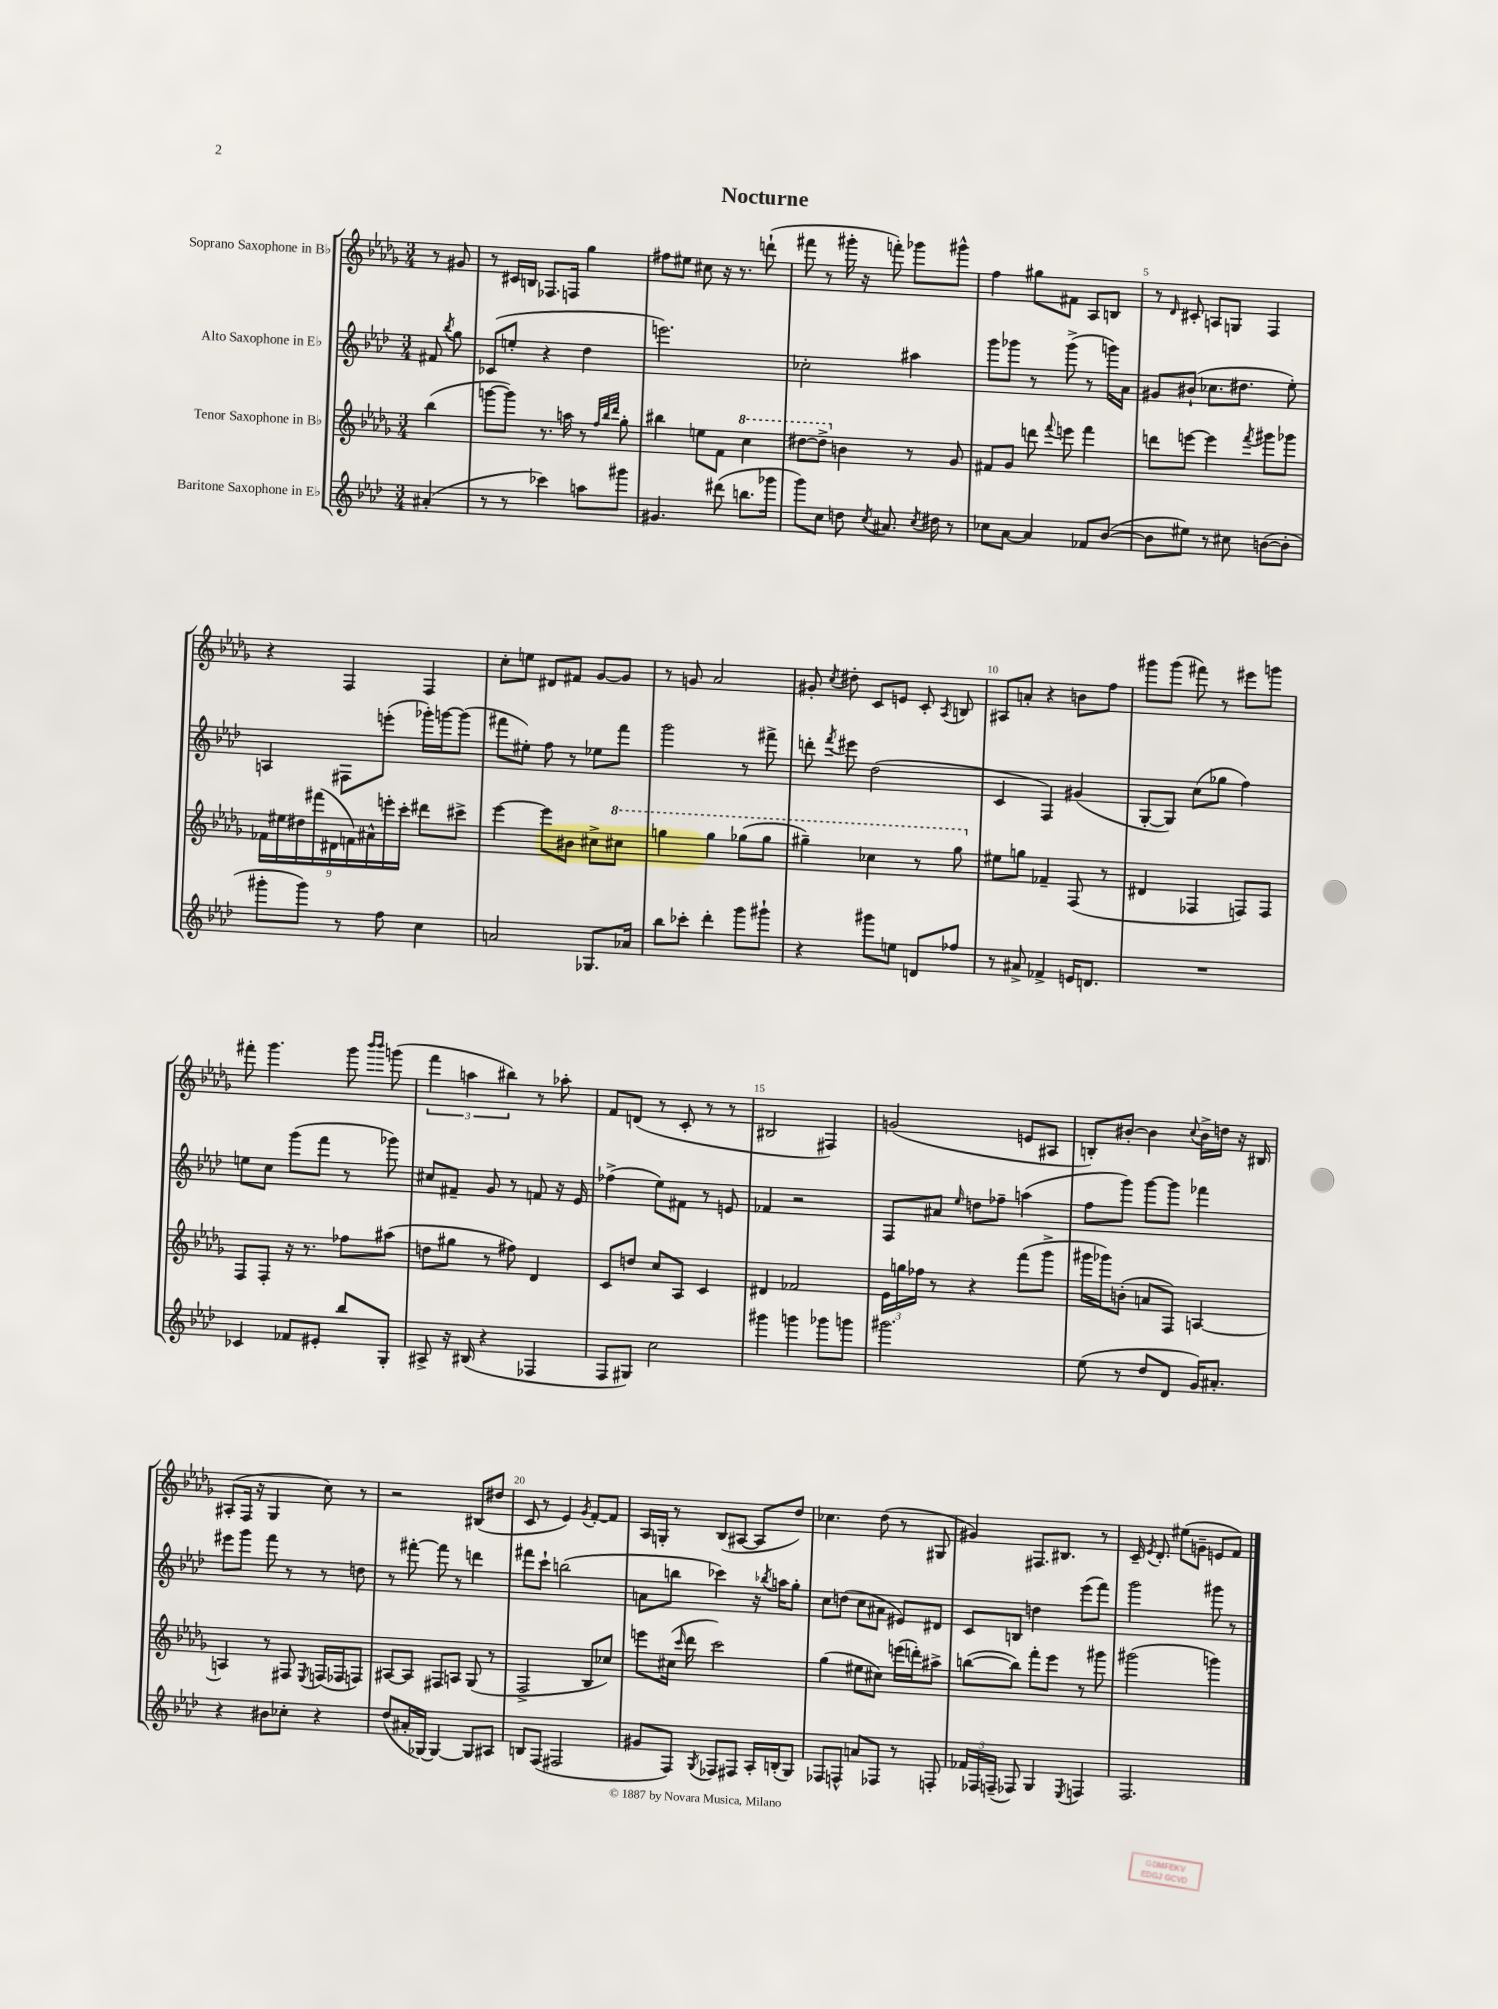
\header { title = "Nocturne" }
<<
\new StaffGroup <<
\new Staff = "s0" \with { instrumentName = "Soprano Saxophone in Bb" } {
    \clef treble \key des \major \numericTimeSignature \time 3/4 \partial 4
    \autoBeamOff r8 gis'8 |
    r8 cis'16[ b16] fes8.[ f16] ges''4 |
    fis''8[ eis''8] cis''8 r16 r8. d'''8-!( |
    fis'''8 r8 gis'''16-. r16 f'''8-.) ges'''8[ gis'''8]-^ |
    f''4 gis''8[ fis'8] aes8[ b8] |
    r8 \grace { des'16 } cis'8-. a8[ g8] f4 |
    r4 f4 f4 |
    c''8[-. e''8] dis'8[ fis'8] ges'8[~ ges'8] |
    r8 g'8 aes'2 |
    gis'8-. \acciaccatura { c''8 } dis''8-. c'8[ e'8] c'8-. \acciaccatura { aes8 } b8 |
    ais8[ a'8]-. r4 b'8[ f''8] |
    gis'''8[ gis'''8]( fis'''8) r8 eis'''8[ g'''8] |
    fis'''8-. ges'''4. ges'''8 \grace { bes'''16[ bes'''16] } g'''8( |
    \tuplet 3/2 { f'''4 a''4 bis''4) } r8 aes''8-. |
    f'8[ d'8]( r8 c'8-. r8 r8 |
    bis2 fis4) |
    g'2( e'8[ ais8] |
    b8[-.) bis'8]~-. bis'4 \appoggiatura { c''8 } bis'16[-> d''16] r16 bis16 |
    ais8[-.( f16] r16 ges4 c''8) r8 |
    r2 bis8[( dis''8] |
    c'8 r8 ees'4) \acciaccatura { ges'8 } f'8[~-. f'8] |
    aes16[ g16]-. r8 bes8[( ais8]~ ais8[ des''8]) |
    ces''4. des''8( r8 gis8 |
    gis'4) fis8.[ bis8.] r8 |
    c'16-- \acciaccatura { ees'8 } des'8.-. eis''8[( g'8]-- e'8[ f'8]) \bar "|." |
}
\new Staff = "s1" \with { instrumentName = "Alto Saxophone in Eb" } {
    \clef treble \key aes \major \numericTimeSignature \time 3/4 \partial 4
    \autoBeamOff fis'8 \acciaccatura { bes''8 } g''8 |
    ces'8[( e''8]-. r4 des''4 |
    e'''2.) |
    ces''2-. ais''4 |
    g'''8[ ges'''8] r8 ges'''8->( r8 g'''16[) aes'16] |
    gis'8[ bis'8]-!( ces''8.[ dis''8.] ees''8-.) |
    a4 fis8[ e'''8]-.( ges'''16[-.) g'''16~ g'''8]( |
    fis'''8[ eis''8]-.) f''8 r8 ees''8[ fis'''8] |
    g'''2 r8 fis'''8-> |
    d'''8-. \acciaccatura { f'''8 } eis'''8 des''2( |
    c'4 f4) gis'4( |
    g8[~-. g8]) c''8[( ges''8] f''4) |
    e''8[ c''8] g'''8[( f'''8] r8 ges'''8) |
    cis''8[ fis'8]-- g'8 r8 f'8 r16 ees'16 |
    fes''4->( ees''8[) fis'8] r8 e'8 |
    fes'4 r2 |
    f8[ ais'8] \grace { ees''16 } d''8[ fes''8]-- a''4( |
    f''8[ g'''8]) g'''8[~ g'''8] fes'''4 |
    eis'''8[ g'''8] f'''8 r8 r8 d''8 |
    r8 fis'''8~-. fis'''8 r8 d'''4 |
    fis'''8[ c'''8]-! b''2( |
    a'8[ b''8] ces'''4) r16 \acciaccatura { bes''8 } a''16[ g''8]-. |
    c''8[ d''8]( c''8[ ais'8] eis'8[) dis'8] |
    c'8[ b8] d''4 ees'''8[( f'''8]) |
    g'''2 gis'''8 r8 \bar "|." |
}
\new Staff = "s2" \with { instrumentName = "Tenor Saxophone in Bb" } {
    \clef treble \key des \major \numericTimeSignature \time 3/4 \partial 4
    \autoBeamOff bes''4( |
    g'''8[~ g'''8]) r8. a''16 r8 \grace { f''32[ bes''32 des'''32] } ges''8-. |
    bis''4 e''8[ f'8] \ottava #1 c'''4 |
    dis'''8[~ dis'''8]-> \ottava #0 b'4 r8 ges'8 |
    fis'8[ ges'8] d'''8 \appoggiatura { f'''8 } e'''8 f'''4 |
    d'''8[ e'''8]~ e'''4 \acciaccatura { f'''8 } gis'''8[ ges'''8] |
    \tuplet 9/8 { fes'16[ eis''16 dis''16 fis'''16( dis'16 f'16) ais'16-^ e'''16-. c'''16]-. } dis'''8[ cis'''8]-> |
    ees'''4~ ees'''8[ bis'8] cis''8[-> \ottava #1 cis'''8] |
    g'''4 g'''4 ges'''8[( ges'''8] |
    gis'''4--) ces'''4 r8 gis'''8 \ottava #0 |
    eis''8[ g''8] fes'4-- f8( r8 |
    dis'4 fes4 f8[) f8] |
    f8[ f8]-. r16 r8. fes''8[ ais''8]( |
    d''8[ gis''8] r8 fis''8) des'4 |
    c'8[ d''8] c''8[ aes8] c'4 |
    dis'4 fes'2 |
    \tuplet 3/2 { ees'16[ g''16 fes''16] } r8 r4 f'''8[( ges'''8]-> |
    gis'''16[ ges'''16) b'8]-.( a'8[ f8]) a4~ |
    a4 r8 fis8 \acciaccatura { ees8 } f16[( fes16 f8]) |
    ais8[~ ais8] fis8[ a8] ges8( r8 |
    f2-> bes8[ ces''8]) |
    e'''8[ cis''16]( \grace { c'''16 } des'''16 c'''2) |
    ges''4( eis''8[ cis''8]) e'''16[( d'''16-.) ais''8]-> |
    b''8[~( b''8]) f'''8[-. ees'''8] r8 gis'''8 |
    gis'''2( g'''4) \bar "|." |
}
\new Staff = "s3" \with { instrumentName = "Baritone Saxophone in Eb" } {
    \clef treble \key aes \major \numericTimeSignature \time 3/4 \partial 4
    \autoBeamOff ais'4-.( |
    r8 r8 ces'''4) a''8[ gis'''8] |
    gis'4. dis'''8( b''8.[ ges'''16] |
    g'''8[) c''8] d''8 \acciaccatura { c''8 } ais'8. \acciaccatura { c''8 } dis''16 r8 |
    ces''8[ aes'8]~ aes'4 fes'8[ bes'8]~( |
    bes'8[ eis''8]) r8 cis''8 b'8[~( b'8]-. |
    gis'''8[-. gis'''8]) r8 f''8 c''4 |
    a'2 ges8.[ aes'16] |
    bes''8[ ces'''8]-. des'''4-. g'''8[ gis'''8]-! |
    r4 gis'''8[ e''8] d'8[ fes''8] |
    r8 ais'8-> fes'4-> e'16[ d'8.] |
    R2. |
    ces'4 fes'8[ eis'8]-. bes''8[ g8]-. |
    ais8-> r16 bis16( r4 fes4 |
    f8[ gis8]) c''2 |
    gis'''4 g'''4 ges'''8[ g'''8] |
    gis'''2. |
    ees''8( r8 des''8[ des'8] g'16[) ais'8.]-. |
    r4 bis'8[ ces''8]-. r4 |
    des''8[( ais'16-. ges16]~) ges4~ ges8[ ais8] |
    b8[ f8]( fis2 |
    gis'8[ f8]) \acciaccatura { g8 } fes8[ fis8] aes16[-. b16-.( g8]) |
    fes8[ f8]-^ a'8[ fes8] r8 f8-. |
    \tuplet 3/2 { fes'16[ fes16 f16]--( } fes8) g4 \acciaccatura { ees8 } f4 |
    f2. \bar "|." |
}
>>
>>
\layout { \context { \Score \override BarNumber.break-visibility = ##(#f #t #t) barNumberVisibility = #(every-nth-bar-number-visible 5) } }
